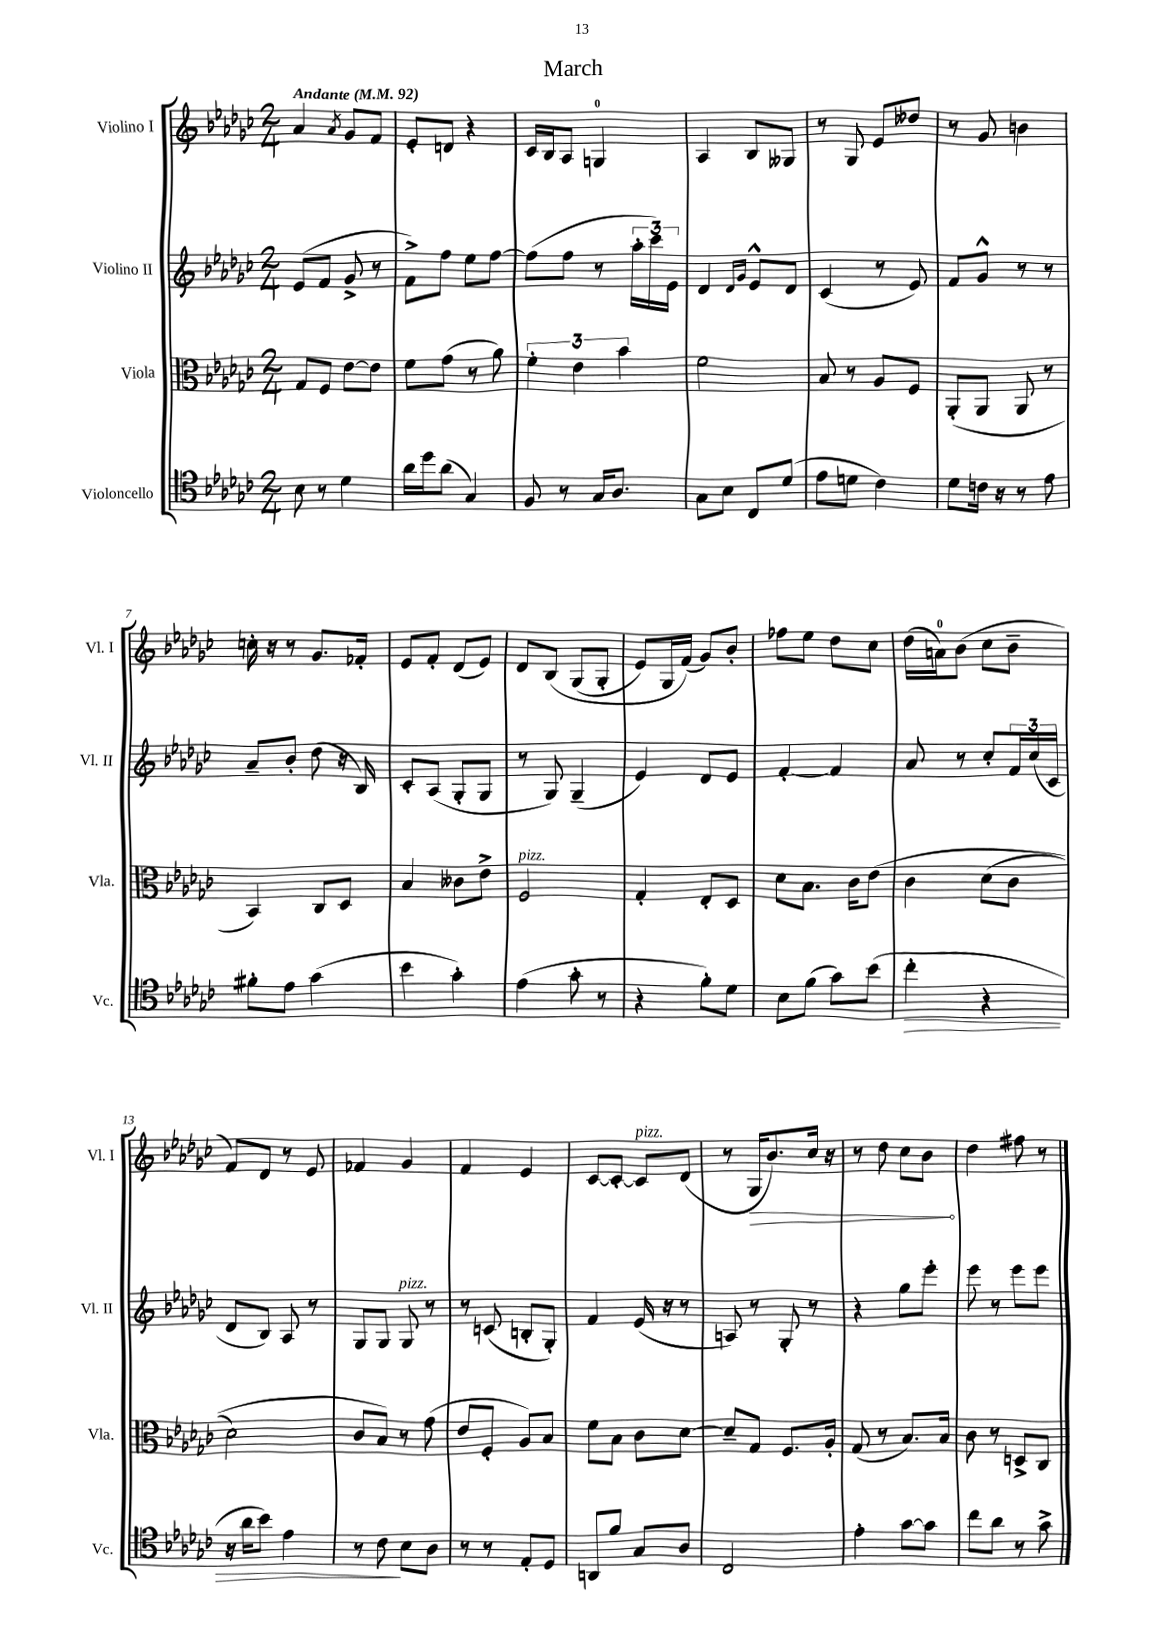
\header { title = "March" }
<<
\new StaffGroup <<
\new Staff = "s0" \with { instrumentName = "Violino I" shortInstrumentName = "Vl. I" } {
    \clef treble \key ges \major \numericTimeSignature \time 2/4 \tempo "Andante" 4 = 92
    aes'4 \acciaccatura { aes'8 } ges'8 f'8 |
    ees'8-. d'8 r4 |
    ces'16 bes16 aes8 g4-0 |
    aes4 bes8 geses8 |
    r8 ges8 ees'8 deses''8 |
    r8 ges'8 b'4 |
    c''16-. r16 r8 ges'8. fes'16-. |
    ees'8 f'8-. des'8( ees'8) |
    des'8 bes8\( ges8( ges8-. |
    ees'8) ges16 f'16(\) ges'8) bes'8-. |
    fes''8 ees''8 des''8 ces''8 |
    des''16( a'16-0) bes'8( ces''8 bes'8-- |
    f'8) des'8 r8 ees'8 |
    fes'4 ges'4 |
    f'4 ees'4 |
    ces'8~ ces'8~-. ces'8^\markup { \italic "pizz." } des'8( |
    r8 \once \override Hairpin.circled-tip = ##t ges16\> bes'8.) ces''16 r16 |
    r8 des''8 ces''8 bes'8\! |
    des''4 fis''8 r8 \bar "|." |
}
\new Staff = "s1" \with { instrumentName = "Violino II" shortInstrumentName = "Vl. II" } {
    \clef treble \key ges \major \numericTimeSignature \time 2/4
    ees'8( f'8 ges'8-> r8 |
    f'8->) f''8 ees''8 f''8~ |
    f''8( f''8 r8 \tuplet 3/2 { aes''16-. ces'''16) ees'16 } |
    des'4 \grace { des'16 ges'16 } ees'8-^ des'8 |
    ces'4( r8 ees'8) |
    f'8 ges'8-^ r8 r8 |
    aes'8-- bes'8-. des''8( r16 bes16) |
    ces'8-. aes8( ges8-. ges8 |
    r8 ges8) ges4--( |
    ees'4) des'8 ees'8 |
    f'4~-. f'4 |
    aes'8 r8 ces''8-. \tuplet 3/2 { f'16 ces''16( ces'16 } |
    des'8 bes8) aes8 r8 |
    ges8 ges8 ges8^\markup { \italic "pizz." } r8 |
    r8 c'8( b8-. ges8-.) |
    f'4 ees'16( r16 r8 |
    a8) r8 ges8-. r8 |
    r4 ges''8 ees'''8-. |
    ees'''8 r8 ees'''8 ees'''8 \bar "|." |
}
\new Staff = "s2" \with { instrumentName = "Viola" shortInstrumentName = "Vla." } {
    \clef alto \key ges \major \numericTimeSignature \time 2/4
    ges8 f8 ees'8~ ees'8 |
    f'8 ges'8( r8 aes'8) |
    \tuplet 3/2 { f'4-. ees'4 bes'4 } |
    f'2 |
    bes8 r8 aes8 f8 |
    aes,8-.( aes,8 aes,8 r8 |
    bes,4) ces8 des8 |
    bes4 ceses'8 ees'8-> |
    f2^\markup { \italic "pizz." } |
    ges4-. ees8-. des8 |
    des'8 bes8. ces'16 ees'8\( |
    ces'4 des'8( ces'8 |
    des'2) |
    ces'8 bes8\) r8 ges'8( |
    ees'8 f8-. aes8) bes8 |
    f'8 bes8 ces'8 des'8~ |
    des'8-- ges8 f8. aes16-. |
    ges8( r8 bes8.) bes16 |
    ces'8 r8 d8-> ces8 \bar "|." |
}
\new Staff = "s3" \with { instrumentName = "Violoncello" shortInstrumentName = "Vc." } {
    \clef tenor \key ges \major \numericTimeSignature \time 2/4
    bes8 r8 des'4 |
    aes'16 des''16 aes'8( ges4) |
    f8 r8 ges16 aes8. |
    ges8 bes8 ces8 des'8( |
    ees'8 d'8 ces'4) |
    des'8 c'16 r16 r8 ees'8 |
    fis'8-. ees'8 ges'4( |
    bes'4 ges'4-.) |
    ees'4( ges'8-. r8 |
    r4 f'8-.) des'8 |
    bes8 f'8( ges'8) bes'8( |
    ces''4-.\> r4 |
    r16 aes'16 bes'8) ees'4 |
    r8 ces'8\! bes8 aes8 |
    r8 r8 ees8-. des8 |
    a,8 f'8 ges8 aes8 |
    ces2 |
    ees'4-. ges'8~ ges'8 |
    ces''8 aes'8 r8 ges'8-> \bar "|." |
}
>>
>>
